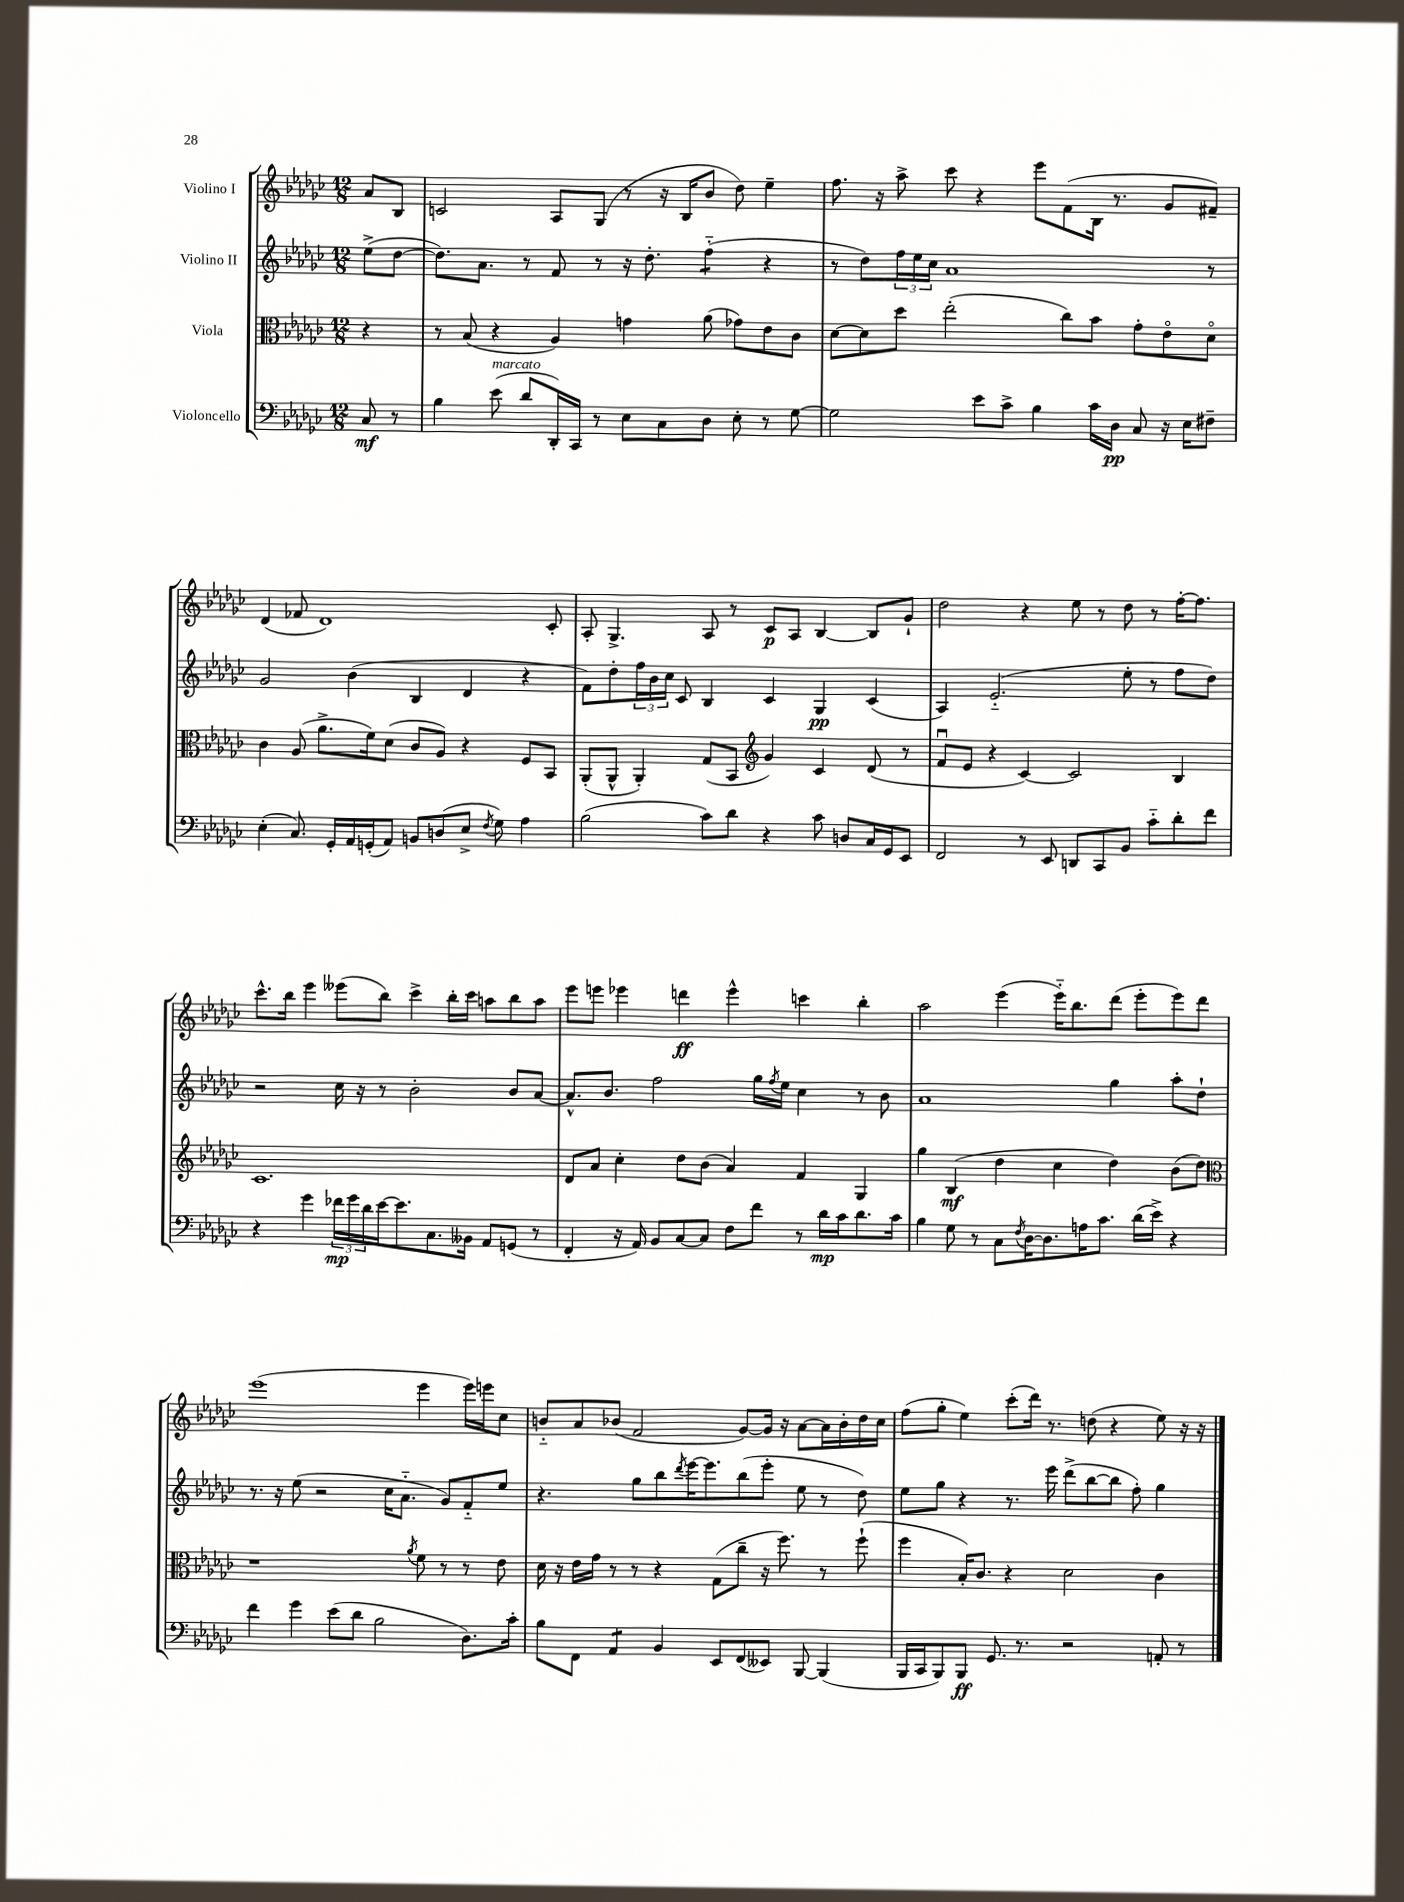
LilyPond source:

<<
\new StaffGroup <<
\new Staff = "s0" \with { instrumentName = "Violino I" } {
    \clef treble \key ges \major \numericTimeSignature \time 12/8 \partial 4
    aes'8 bes8 |
    c'2 aes8 ges8( r8 r16 bes16 bes'8 des''8) ees''4-- |
    f''8. r16 aes''8-> ces'''8 r4 ees'''8 f'8( bes16 r8. ges'8 fis'8--) |
    des'4( fes'8 des'1) ces'8-. |
    aes8-. ges4.-> aes8 r8 ces'8\p aes8 bes4~ bes8 ges'8-! |
    des''2 r4 ees''8 r8 des''8 r8 f''16~-. f''8. |
    ces'''8.-^ bes''16 ees'''4 eeses'''8( bes''8) ces'''4-> bes''16-. ces'''16 a''8 bes''8 a''8 |
    ees'''8 e'''8 ees'''4 d'''4\ff ees'''4-^ c'''4 bes''4-. |
    aes''2 ees'''4( ees'''16-_) bes''8. des'''8( ees'''8-. ees'''8) des'''8 |
    ees'''1( ees'''4 ees'''16) e'''16 ces''8 |
    b'8-_ aes'8 bes'8( f'2 ges'8~) ges'16 r16 aes'8~ aes'16 bes'16-. des''16 ces''16 |
    f''8( ges''8-. ees''4) ces'''8-.( des'''16) r8. d''8( r4 ees''8) r16 r16 \bar "|." |
}
\new Staff = "s1" \with { instrumentName = "Violino II" } {
    \clef treble \key ges \major \numericTimeSignature \time 12/8 \partial 4
    ees''8->( des''8~ |
    des''8.) aes'8. r8 f'8 r8 r16 des''8.-. f''4:8-_( r4 |
    r8 des''8) \tuplet 3/2 { f''16 ees''16 ces''16 } aes'1 r8 |
    ges'2 bes'4( bes4 des'4 r4 |
    f'8) des''8-. \tuplet 3/2 { f''16 bes'16 ces''16 } ces'8 bes4 ces'4 ges4\pp ces'4( |
    aes4) ees'2.-_( ees''8-. r8 f''8 des''8) |
    r2 ces''16 r16 r8 bes'2-. bes'8 aes'8~ |
    aes'8.-^ bes'8. f''2 ges''16 \acciaccatura { f''8 } ees''16 ces''4 r8 bes'8 |
    aes'1 ges''4 aes''8-. des''8-! |
    r8. r16 ees''8( r2 ces''16 aes'8.-_ ges'8) f'8-_ ees''8 |
    r4. ges''8 bes''8 \acciaccatura { des'''8 } ees'''16~ ees'''8. bes''8( ees'''8-. ees''8 r8 des''8) |
    ees''8 ges''8 r4 r8. ees'''16 des'''8->( bes''8~ bes''8 f''8-.) ges''4 \bar "|." |
}
\new Staff = "s2" \with { instrumentName = "Viola" } {
    \clef alto \key ges \major \numericTimeSignature \time 12/8 \partial 4
    r4 |
    r8 bes8( r4 aes4) g'4 aes'8( ges'8) ees'8 ces'8 |
    des'8~ des'8 des''8 ees''2-.( ces''8) bes'8 ges'8-. ees'8\flageolet des'8\flageolet |
    ces'4 aes8( aes'8.-> f'16) des'8( ces'8 aes8) r4 f8 bes,8 |
    aes,8-.( aes,8-^ aes,4-.) ges8( bes,8 \clef treble ges'4) ces'4 des'8( r8 |
    f'8\downbow ees'8 r4 ces'4~) ces'2 bes4 |
    ces'1. |
    des'8 aes'8 ces''4-. des''8 bes'8( aes'4) f'4 ges4 |
    ges''4 bes4\mf( des''4 ces''4 des''4) bes'8( des''8) |
    \clef alto r1 \acciaccatura { aes'8 } f'8 r8 r8 ees'8 |
    des'16 r16 ees'16 ges'16 r8 r8 r4 ges8( ces''8-- r16 f''8.) r8 f''8-!( |
    f''4 bes16-.) ces'8. r4 des'2 ces'4 \bar "|." |
}
\new Staff = "s3" \with { instrumentName = "Violoncello" } {
    \clef bass \key ges \major \numericTimeSignature \time 12/8 \partial 4
    ces8\mf r8 |
    bes4 ees'8^\markup { \italic "marcato" }( des'8 des,16-.) ces,16 r8 ees8 ces8 des8 ees8-. r8 ges8~ |
    ges2 ees'8 ces'8-> bes4 ces'16 des16\pp ces8 r16 ees16 fis8-- |
    ees4-.( ces8.) ges,16-. aes,16 g,16-.( aes,8) b,8 d8( ees8-> \acciaccatura { f8 } ges8) aes4 |
    bes2( ces'8) des'8 r4 ces'8 d8 ces16 ges,16 ees,8 |
    f,2 r8 ees,8 d,8 ces,8 bes,8 ces'8-_ des'8-. f'8 |
    r4 ges'4 \tuplet 3/2 { fes'16\mp ges'16 des'16 } ees'16~ ees'8. ces8. beses,16 aes,8 g,8( r8 |
    f,4-. r16 aes,16) bes,8 ces8~ ces8 f8 f'8 r8 des'16\mp ces'16 des'8. ces'16 |
    bes4 ges8 r8 ces8 \acciaccatura { f8 } des16~ des8. a16 ces'8. des'16( ees'16->) r4 |
    f'4 ges'4 ees'8( des'8 bes2 des8.) ces'16-. |
    bes8 f,8 aes,4:8 bes,4 ees,8 f,8( eeses,8) bes,,8~ bes,,4( |
    bes,,16 ces,16 bes,,8) bes,,8\ff ges,8. r8. r2 a,8-. r8 \bar "|." |
}
>>
>>
\layout { \context { \Score \remove "Bar_number_engraver" } }
